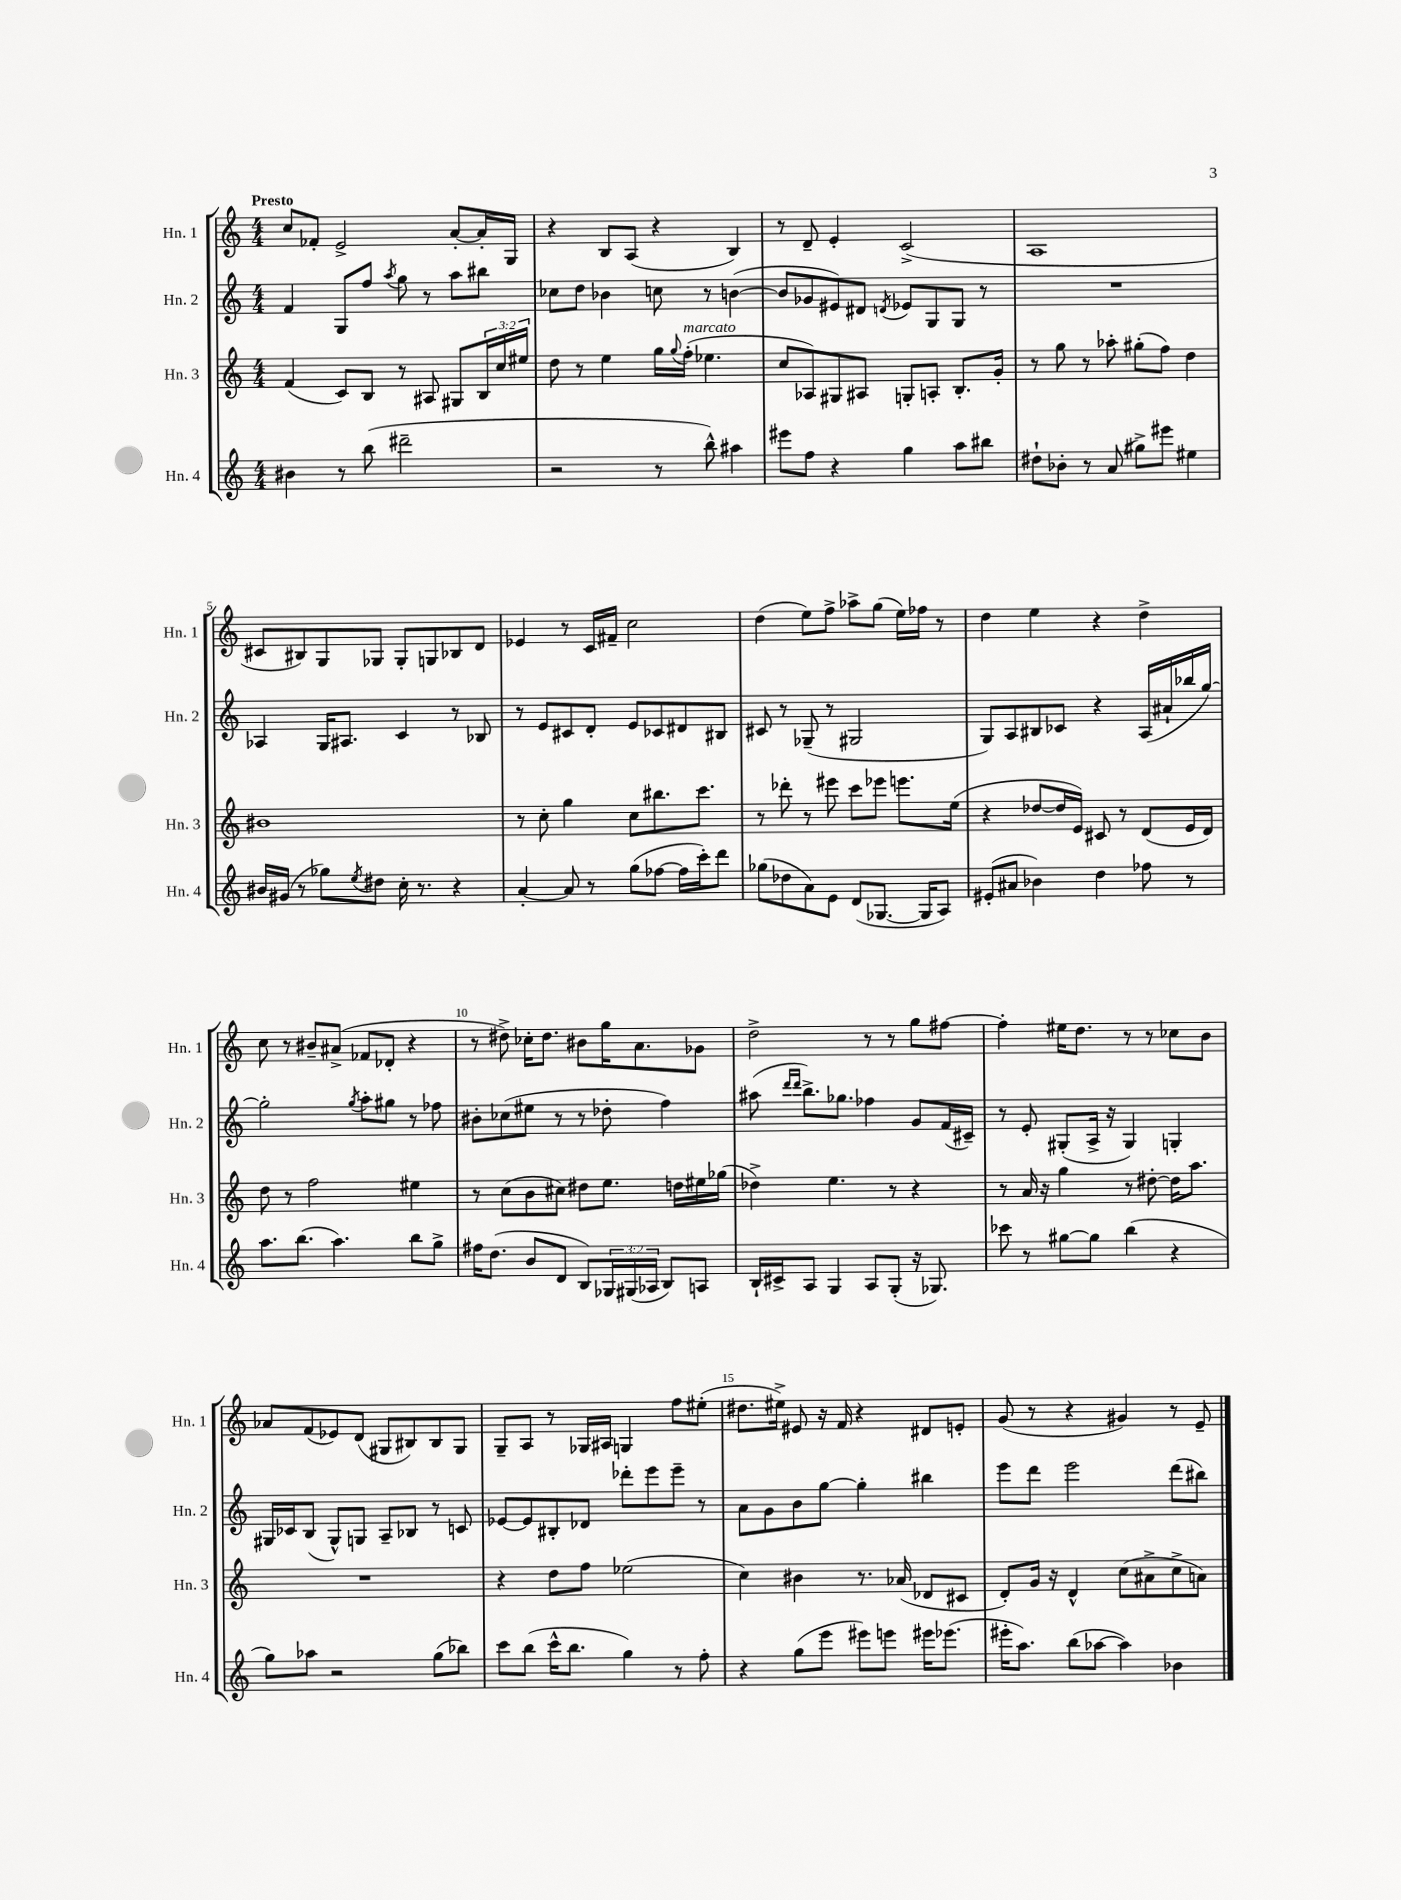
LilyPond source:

<<
\new StaffGroup <<
\new Staff = "s0" \with { instrumentName = "Hn. 1" shortInstrumentName = "Hn. 1" } {
    \clef treble \key c \major \numericTimeSignature \time 4/4 \tempo "Presto"
    c''8 fes'8-. e'2-> a'8~-. a'16-. g16 |
    r4 b8 a8( r4 b4) |
    r8 d'8-- e'4-. c'2->( |
    a1 |
    cis'8 bis8) g8 ges8 ges8-. g8 bes8 d'8 |
    ees'4 r8 c'16 fis'16-- c''2 |
    d''4( e''8) f''8-> aes''8-> g''8( e''16) fes''16 r8 |
    d''4 e''4 r4 d''4-> |
    c''8 r8 bis'8-- ais'8->( fes'8 des'8-. r4 |
    r8 dis''8->) ces''16-. dis''8. bis'8 g''16 a'8. ges'8 |
    d''2-> r8 r8 g''8 fis''8~ |
    fis''4-. eis''16 d''8. r8 r8 ces''8 b'8 |
    aes'8 f'8( ees'8) d'8( gis8 bis8) bis8 gis8 |
    g8-- a8 r8 ges16 ais16 g4 f''8 eis''8-.( |
    dis''8. eis''16->) eis'8 r16 f'16 r4 dis'8 e'8-. |
    g'8( r8 r4 gis'4) r8 e'8-- \bar "|." |
}
\new Staff = "s1" \with { instrumentName = "Hn. 2" shortInstrumentName = "Hn. 2" } {
    \clef treble \key c \major \numericTimeSignature \time 4/4
    f'4 g8 f''8 \acciaccatura { a''8 } g''8 r8 a''8 bis''8 |
    ces''8 d''8 bes'4 c''8 r8 b'4~( |
    b'8 ges'8 eis'8) dis'8 \acciaccatura { d'8 } ees'8 g8 g8 r8 |
    R1 |
    aes4 g16 ais8. c'4 r8 bes8 |
    r8 e'8 cis'8 d'8-. e'8 ces'8 dis'8 bis8 |
    cis'8 r8 ges8--( r8 gis2 |
    g8) a8 bis8 ces'8 r4 a16( ais'16-! bes''16 g''16~) |
    g''2-. \acciaccatura { g''8 } a''8-. gis''8 r8 fes''8 |
    bis'8-. ces''8( eis''8 r8 r8 des''8-. f''4) |
    ais''8( \grace { d'''16 d'''16 } b''8.->) ges''8. fes''4 g'8 f'16( cis'16--) |
    r8 e'8-. gis8-.( a16-> r16 gis4) g4-. |
    gis16 ces'16 b8( gis8-^) g8 a8-- bes8 r8 c'8 |
    ees'8~ ees'8 bis8-. des'8 des'''8-. e'''8 e'''8-- r8 |
    a'8 g'8 b'8 g''8~ g''4-. bis''4 |
    e'''8 d'''8 e'''2 d'''8( bis''8) \bar "|." |
}
\new Staff = "s2" \with { instrumentName = "Hn. 3" shortInstrumentName = "Hn. 3" } {
    \clef treble \key c \major \numericTimeSignature \time 4/4 \override Staff.TupletNumber.text = #tuplet-number::calc-fraction-text
    f'4( c'8) b8 r8 ais8 gis8 \tuplet 3/2 { b16 c''16 eis''16 } |
    d''8 r8 e''4 g''16 \appoggiatura { g''8 } f''16-.^\markup { \italic "marcato" }( ees''4. |
    c''8 aes8) gis8 ais8 g8-. a8-. b8.-. g'16-. |
    r8 g''8 r8 aes''8-. gis''8-.( f''8) d''4 |
    bis'1 |
    r8 c''8-. g''4 c''8 bis''8. c'''8. |
    r8 des'''8-. r8 eis'''8 c'''8 ees'''8 e'''8. e''16( |
    r4 des''8~ des''16 e'16) cis'8 r8 d'8( e'16 d'16) |
    d''8 r8 f''2 eis''4 |
    r8 c''8( b'8 cis''8) dis''8 e''8. d''16 eis''16 ges''16( |
    des''4->) e''4. r8 r4 |
    r8 a'16 r16 g''4 r8 dis''8~-. dis''16 a''8. |
    R1 |
    r4 d''8 f''8 ees''2( |
    c''4) bis'4 r8. aes'16( des'8 cis'8 |
    d'8-.) g'16 r16 d'4-^ c''8( ais'8-> c''8-> a'8) \bar "|." |
}
\new Staff = "s3" \with { instrumentName = "Hn. 4" shortInstrumentName = "Hn. 4" } {
    \clef treble \key c \major \numericTimeSignature \time 4/4 \override Staff.TupletNumber.text = #tuplet-number::calc-fraction-text
    bis'4 r8 b''8( dis'''2-- |
    r2 r8 b''8-^) ais''4 |
    eis'''8 f''8 r4 g''4 a''8 bis''8 |
    dis''8-! bes'8-. r8 a'8( gis''8->) eis'''8 eis''4 |
    bis'16 gis'16( r8 ges''8) \acciaccatura { e''8 } dis''8 c''16-. r8. r4 |
    a'4~-. a'8 r8 g''8( fes''8~ fes''16 c'''16-.) d'''8 |
    ges''8( des''8 a'8) e'8 d'8( ges8.~ ges16 a8) |
    eis'8-.( ais'8 bes'4) d''4 fes''8 r8 |
    a''8. b''8.( a''4.) b''8 g''8-> |
    fis''16 d''8.( b'8 d'8 b8) \tuplet 3/2 { ges16 gis16( aes16 } b8) a8 |
    b16-! cis'16-> a8 g4 a8 g8-.( r16 ges8.) |
    ces'''8 r8 gis''8~ gis''8 b''4( r4 |
    g''8) aes''8 r2 g''8( bes''8) |
    c'''8 b''8( c'''16-^ b''8. g''4) r8 f''8-. |
    r4 g''8( e'''8 eis'''8) e'''8 eis'''16 ees'''8.( |
    eis'''16-. a''8.) b''8( aes''8~ aes''4) bes'4 \bar "|." |
}
>>
>>
\layout { \context { \Score \override BarNumber.break-visibility = ##(#f #t #t) barNumberVisibility = #(every-nth-bar-number-visible 5) } }
